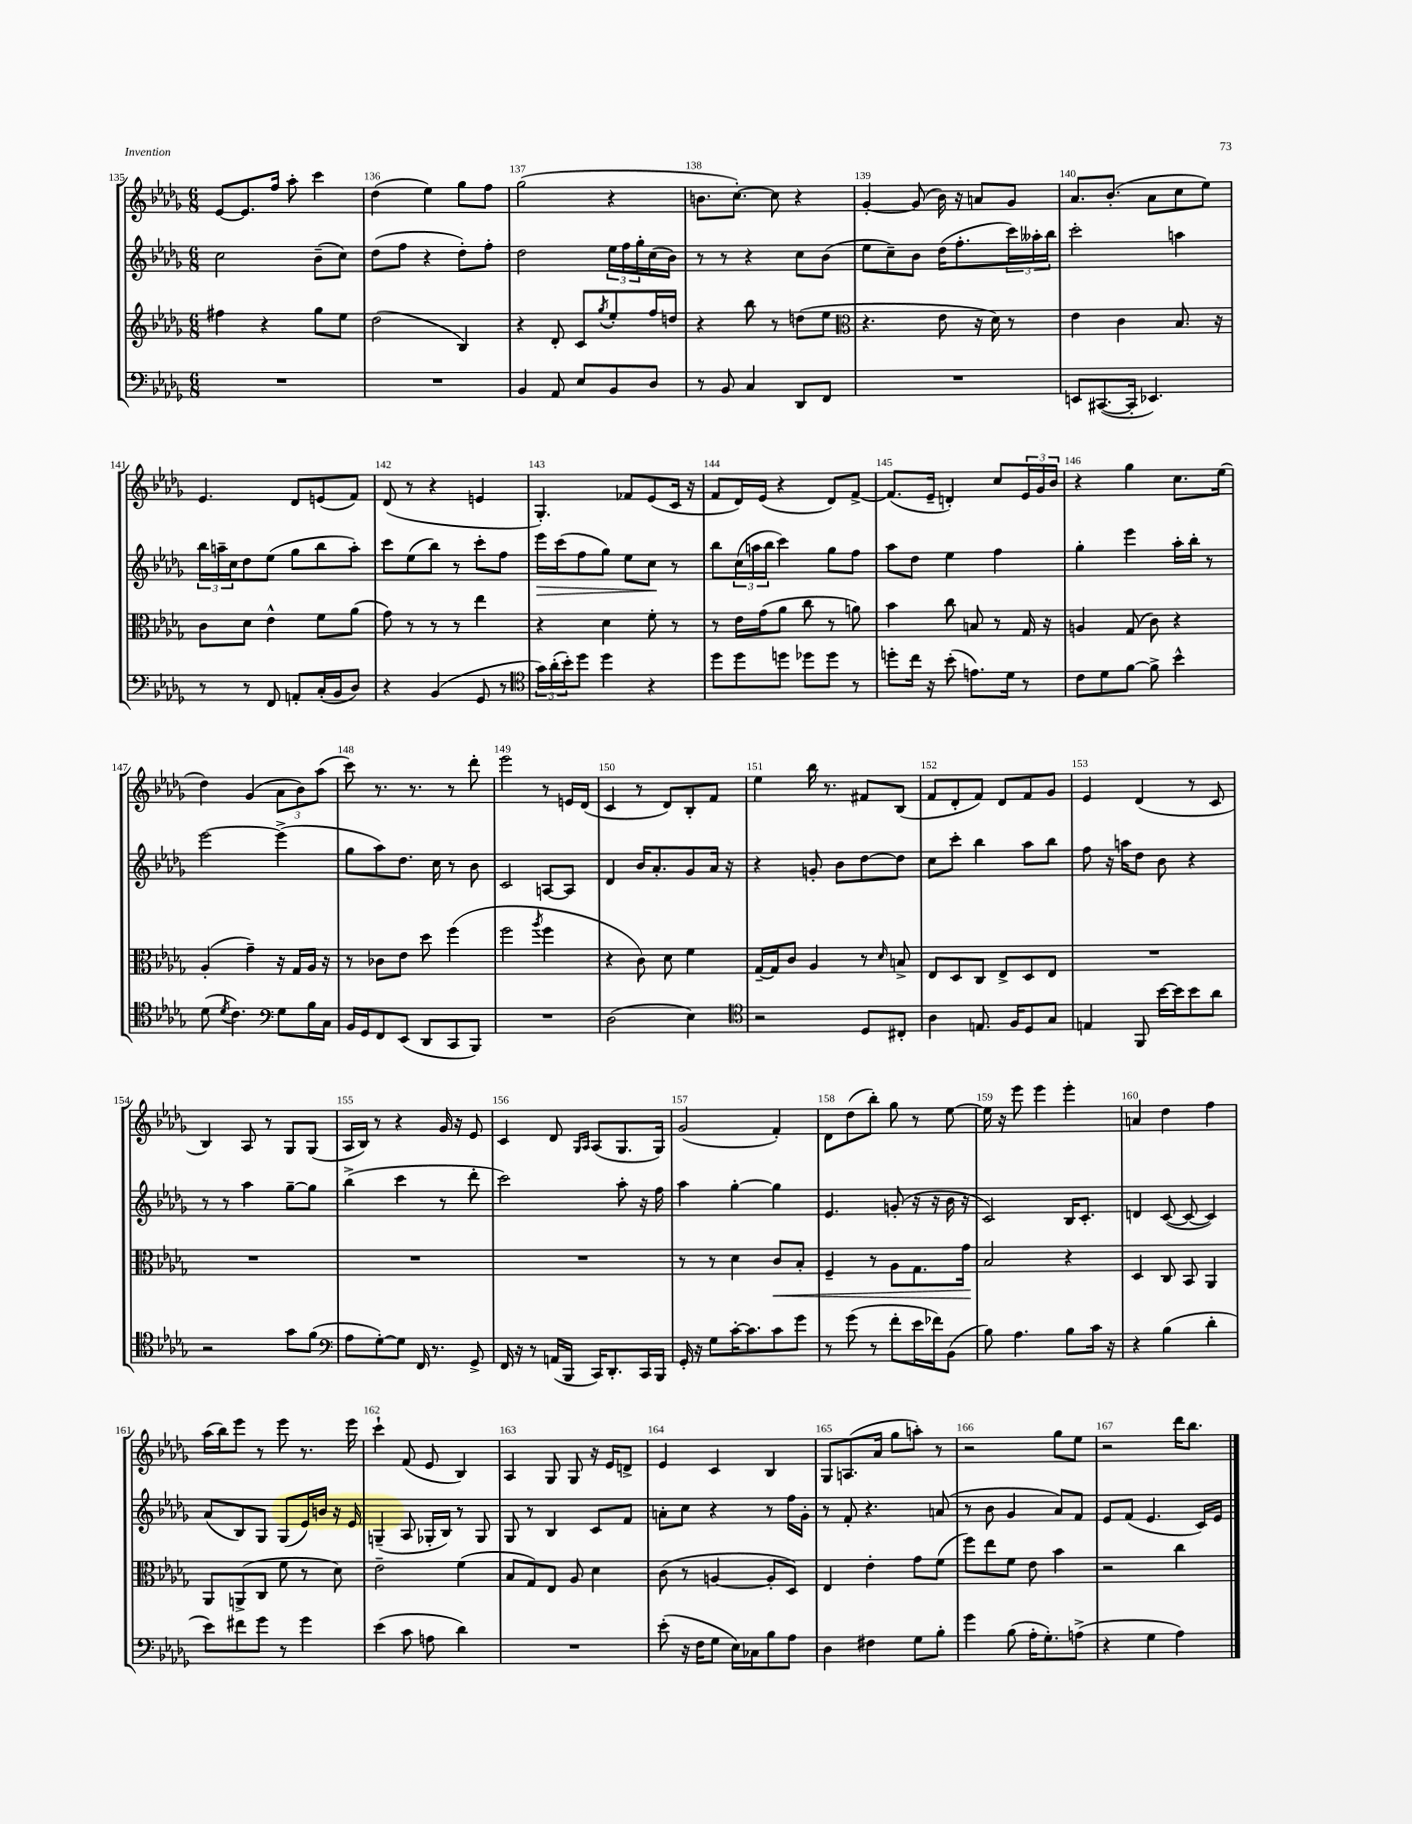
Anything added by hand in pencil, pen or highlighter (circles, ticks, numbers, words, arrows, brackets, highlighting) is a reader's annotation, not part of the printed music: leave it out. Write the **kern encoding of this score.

**kern	**kern	**dynam	**kern	**dynam	**kern
*part4	*part3	*part3	*part2	*part2	*part1
*staff4	*staff3	*staff3	*staff2	*staff2	*staff1
*clefF4	*clefG2	*	*clefG2	*	*clefG2
*k[b-e-a-d-g-]	*k[b-e-a-d-g-]	*	*k[b-e-a-d-g-]	*	*k[b-e-a-d-g-]
*M6/8	*M6/8	*	*M6/8	*	*M6/8
=135	=135	=135	=135	=135	=135
2.r	4ff#X\	.	2cc\	.	[8e-/L
.	.	.	.	.	8.e-/]
.	4r	.	.	.	.
.	.	.	.	.	16ff/Jk
.	.	.	.	.	8aa-'\
.	8gg-\L	.	(8b-~\L	.	4ccc\
.	8ee-\J	.	8cc\J)	.	.
=136	=136	=136	=136	=136	=136
2.r	(2dd-\	.	(8dd-\L	.	(4dd-\
.	.	.	8ff\J	.	.
.	.	.	4r	.	4ee-\)
.	4B-/)	.	8dd-'\L)	.	8gg-\L
.	.	.	8ff'\J	.	8ff\J
=137	=137	=137	=137	=137	=137
4BB-/	4r	.	2dd-\	.	(2gg-\
8AA-/	8d-'/	.	.	.	.
8E-/L	8c/L	.	.	.	.
.	8qgg-/	.	.	.	.
8BB-/	8ee-'/	.	24ee-\LL	.	4r
.	.	.	24ff\	.	.
.	.	.	24gg-'\	.	.
8D-/J	16ff/L	.	(16cc\	.	.
.	16ddn/JJ	.	16b-\JJ)	.	.
=138	=138	=138	=138	=138	=138
8r	4r	.	8r	.	8.bn\L
8BB-/	.	.	8r	.	.
.	.	.	.	.	[8.cc'\J)
4C/	8bb-\	.	4r	.	.
.	8r	.	.	.	8cc\]
8DD-/L	(8ddn\L	.	8cc\L	.	4r
8FF/J	8ee-\J	.	(8b-\J	.	.
=139	=139	=139	=139	=139	=139
*	*clefC3	*	*	*	*
2.r	4.r	.	8ee-\L	.	[4g-'/
.	.	.	8cc~\)	.	.
.	.	.	8b-\J	.	(8g-/]
.	8e-\	.	(16dd-\KL	.	16b-\)
.	.	.	8.ff'\	.	16r
.	16r	.	.	.	8an/L
.	16d-\)	.	.	.	.
.	8r	.	24ccc\L)	.	8g-/J
.	.	.	24aa--X'\	.	.
.	.	.	24bb-\JJ	.	.
=140	=140	=140	=140	=140	=140
8EEn/L	4e-\	.	2ccc'\	.	8.a-/L
([8.CC#X/	.	.	.	.	.
.	.	.	.	.	(8.b-'/J
.	4c\	.	.	.	.
16CC#'/Jk]	.	.	.	.	.
4.EE-X/)	.	.	.	.	8a-\L
.	8.B-/	.	4aan\	.	8cc\
.	.	.	.	.	8ee-\J)
.	16r	.	.	.	.
!!LO:LB:g=z
=141	=141	=141	=141	=141	=141
8r	8c\L	.	24bb-\LL	.	4.e-/
.	.	.	24aan~\	.	.
.	.	.	24cc\J	.	.
8r	8d-\J	.	8dd-\	.	.
8FF/	4e-^^\	.	(8ee-\J	.	.
8AAn'/L	.	.	8gg-\L	.	8d-/L
(16C'/L	8f\L	.	8bb-\	.	(8en/
16BB-/J	.	.	.	.	.
8D-/J)	(8a-\J	.	8aa'\J)	.	8f/J)
=142	=142	=142	=142	=142	=142
4r	8g-\)	.	8ccc\L	.	(8d-/
.	8r	.	(8ee-\	.	8r
(4BB-/	8r	.	8bb-\J)	.	4r
.	8r	.	8r	.	.
8GG-/	4ee-\	.	8ccc'\L	.	4en/
8r	.	.	8ff\J	.	.
=143	=143	=143	=143	=143	=143
*clefC4	*	*	*	*	*
!	!	!	!	!LO:HP:b	!
24g-\LL)	4r	.	16eee-\LL	>	4.G-'/)
(24a-'\	.	.	.	.	.
.	.	.	(16ccc\J	.	.
24b-'\J)	.	.	.	.	.
8dd-\J	.	.	8ff\	.	.
4dd-\	4d-\	.	8gg-\J)	.	.
.	.	.	8ee-\L	.	8f-X/L
4r	8f'\	.	8cc\J	.	(8e-/
.	8r	.	8r	]	16c/Jk
.	.	.	.	.	16r
=144	=144	=144	=144	=144	=144
8dd-\L	8r	.	8bb-\L	.	8f/L
8dd-\	16e-\LL	.	(24cc\L	.	16d-/L)
.	.	.	24aan\	.	.
.	(16g-\J	.	.	.	(16e-/JJ
.	.	.	24bb-\JJ	.	.
8ddn\J	8a-\J	.	4ccc\)	.	4r
8dd-X\L	8cc\	.	.	.	.
8dd-\J	8r	.	8gg-\L	.	8d-/L)
8r	8an\)	.	8ff\J	.	[8f^/J
=145	=145	=145	=145	=145	=145
8ddn'\L	4b-\	.	8aa-\L	.	(8.f/L]
16cc\Jk	.	.	8dd-\J	.	.
16r	.	.	.	.	16e-~/Jk
(8b-'\	8cc\	.	4ee-\	.	4dn'/)
8.en\L)	8Bn/	.	.	.	.
.	8r	.	4ff\	.	8cc/L
16d-\Jk	.	.	.	.	.
8r	16G-/	.	.	.	24e-/L
.	.	.	.	.	24g-/
.	16r	.	.	.	.
.	.	.	.	.	24b-/JJ
=146	=146	=146	=146	=146	=146
8c\L	4An/	.	4gg-'\	.	4r
8d-\	.	.	.	.	.
[8f\J	(8G-/	.	4eee-\	.	4gg-\
8f^\]	8c\)	.	.	.	.
4b-^^\	4r	.	16aa-'\LL	.	8.cc\L
.	.	.	16bb-'\JJ	.	.
.	.	.	8r	.	.
.	.	.	.	.	(16ee-\Jk
!!LO:LB:g=z
=147	=147	=147	=147	=147	=147
(8d-\	(4A-'/	.	[2eee-\	.	4dd-\)
8qd-/	.	.	.	.	.
4.c\)	.	.	.	.	.
.	4g-~\)	.	.	.	(4g-/
*clefF4	*	*	*	*	*
8G-\L	16r	.	(4eee-^\]	.	12a-\L
.	16G-/LL	.	.	.	.
.	.	.	.	.	12b-\)
16B-\L	16A-/JJ	.	.	.	.
.	.	.	.	.	(12aa-\J
16C\JJ	16r	.	.	.	.
=148	=148	=148	=148	=148	=148
16BB-/LL	8r	.	8gg-\L	.	8ccc\)
16GG-/J	.	.	.	.	.
8FF/	8c-X\L	.	8aa-\)	.	8.r
(8EE-/J	8e-\J	.	8.dd-\J	.	.
.	.	.	.	.	8.r
8DD-/L	8dd-\	.	.	.	.
.	.	.	16cc\	.	.
8CC/	(4ff\	.	8r	.	8r
8BBB-/J)	.	.	8b-\	.	8ddd-'\
=149	=149	=149	=149	=149	=149
2.r	2ff\	.	2c/	.	2eee-\
.	8qaa-/	.	.	.	.
.	4ff\	.	[8An/L	.	8r
.	.	.	8A/J]	.	16en/LL
.	.	.	.	.	(16d-/JJ
=150	=150	=150	=150	=150	=150
(2D-\	4r	.	4d-/	.	4c/
.	8c\)	.	16b-/KL	.	8r
.	.	.	8.a-'/	.	.
.	8d-\	.	.	.	8d-/L)
4E-\)	4f\	.	8g-/	.	8B-'/
.	.	.	16a-/Jk	.	8f/J
.	.	.	16r	.	.
=151	=151	=151	=151	=151	=151
*clefC4	*	*	*	*	*
2r	[16G-~/LL	.	4r	.	4ee-\
.	16G-/J]	.	.	.	.
.	8c/J	.	.	.	.
.	4A-/	.	8gn'/	.	16bb-\
.	.	.	.	.	8.r
.	.	.	8b-\L	.	.
8D-/L	8r	.	[8dd-\	.	8f#X/L
.	16qqd-/	.	.	.	.
8C#X'/J	8Bn^/	.	8dd-\J]	.	(8B-/J
=152	=152	=152	=152	=152	=152
4A-\	8E-/L	.	8cc\L	.	8f/L
.	8D-/	.	8ccc'\J	.	8d-'/
8.En/	8C/J	.	4bb-\	.	8f/J)
.	8E-^/L	.	.	.	8d-/L
16F/KL	.	.	.	.	.
8D-/	8D-/	.	8aa-\L	.	8f/
8G-/J	8E-/J	.	8bb-\J	.	8g-/J
=153	=153	=153	=153	=153	=153
4En/	2.r	.	8ff\	.	4e-/
.	.	.	16r	.	.
.	.	.	16aan\KL	.	.
8FF/	.	.	8dd-\J	.	(4d-/
[16b-\LL	.	.	8b-\	.	.
16b-\J]	.	.	.	.	.
8b-\	.	.	4r	.	8r
8a-\J	.	.	.	.	8c/
!!LO:LB:g=z
=154	=154	=154	=154	=154	=154
2r	2.r	.	8r	.	4B-/)
.	.	.	8r	.	.
.	.	.	4aa-\	.	8A-/
.	.	.	.	.	8r
8g-\L	.	.	[8gg-~\L	.	8G-/L
(8f\J	.	.	8gg-\J]	.	(8G-/J
=155	=155	=155	=155	=155	=155
*clefF4	*	*	*	*	*
8A-\L	2.r	.	(4bb-^\	.	16A-/LL
.	.	.	.	.	16B-/JJ)
[8G-'\)	.	.	.	.	8r
8G-\J]	.	.	4ccc\	.	4r
16FF/	.	.	.	.	.
8.r	.	.	.	.	.
.	.	.	8r	.	16g-/
.	.	.	.	.	16r
8GG-^/	.	.	8ddd-'\	.	8e-/
=156	=156	=156	=156	=156	=156
16FF/	2.r	.	2ccc\)	.	4c/
16r	.	.	.	.	.
8r	.	.	.	.	.
(16AAn/LL	.	.	.	.	8d-/
16BBB-/JJ	.	.	.	.	.
.	.	.	.	.	16qqG-/LL
.	.	.	.	.	16qqA-/JJ
16CC/KL)	.	.	.	.	(8A-/L
8.DD-'/	.	.	.	.	.
.	.	.	8aa-'\	.	8.G-/
16CC/L	.	.	16r	.	.
16BBB-/JJ	.	.	16ff\	.	16G-/Jk)
=157	=157	=157	=157	=157	=157
16GG-'/	8r	.	4aa-\	.	(2g-/
16r	.	.	.	.	.
8G-\L	8r	.	.	.	.
[16c'\K	4d-\	.	[4gg-'\	.	.
8.c\]	.	.	.	.	.
!	!	!LO:HP:b	!	!	!
8c\	8c/L	<	4gg-\]	.	4f'/)
8g-\J	8B-'/J	.	.	.	.
=158	=158	=158	=158	=158	=158
8r	4F~/	.	4.e-/	.	8d-\L
(8g-\	.	.	.	.	(8dd-\
8r	8r	.	.	.	8bb-'\J)
8f'\L	8A-\L	.	(8gn'/	.	8gg-\
16e-\L	8.G-\	.	16r	.	8r
16f-X\J)	.	.	16r	.	.
(8BB-\J	.	.	16b-\	.	[8ee-\
.	16g-\Jk	.	16r	.	.
.	.	[	.	.	.
=159	=159	=159	=159	=159	=159
8B-\)	2B-/	.	2c/)	.	16ee-\]
.	.	.	.	.	16r
4.A-\	.	.	.	.	8eee-\
.	.	.	.	.	4eee-\
8B-\L	4r	.	16B-/KL	.	4eee-'\
.	.	.	8.c'/J	.	.
16c\Jk	.	.	.	.	.
16r	.	.	.	.	.
=160	=160	=160	=160	=160	=160
4r	4D-/	.	4dn/	.	4an/
(4B-\	8C/	.	([8c/	.	4dd-\
.	8BB-/	.	8c/_	.	.
4d-'\	4AA-/	.	4c/])	.	4ff\
!!LO:LB:g=z
=161	=161	=161	=161	=161	=161
8e-\L)	8AA-/L	.	(8a-/L	.	(16aa-\LL
.	.	.	.	.	16bb-\J)
8f#X\	(8AAn^/	.	8B-/)	.	8eee-\J
8g-\J	8C/J	.	8G-/J	.	8r
8r	8f\	.	(8G-/L	.	8eee-\
4g-\	8r	.	16e-/L)	.	8.r
.	.	.	16bn/JJ	.	.
.	8d-\)	.	16r	.	.
.	.	.	16e-/	.	16eee-\
=162	=162	=162	=162	=162	=162
(4e-\	2e-~\	.	(4Gn~/	.	4ccc`\
8c\	.	.	8A-/	.	(8f/
8An\	.	.	16G-X'/LL	.	8e-/
.	.	.	16B-/JJ)	.	.
4d-\)	(4f\	.	8r	.	4B-/)
.	.	.	8G-/	.	.
=163	=163	=163	=163	=163	=163
2.r	8B-/L	.	8G-/	.	4A-/
.	8G-/)	.	8r	.	.
.	8E-/J	.	4B-/	.	8G-/
.	8A-/	.	.	.	8G-/
.	4d-\	.	8c/L	.	16r
.	.	.	.	.	16e-/KL
.	.	.	8f/J	.	8dn^/J
=164	=164	=164	=164	=164	=164
(8e-'\	(8c\	.	8an'\L	.	4e-/
16r	8r	.	8cc\J	.	.
16F\KL	.	.	.	.	.
8G-\J	[4An/	.	4r	.	4c/
16E-\LL)	.	.	.	.	.
16C-X\J	.	.	.	.	.
8B-\	8A'/L]	.	8r	.	4B-/
8A-\J	8D-/J)	.	16ff\LL	.	.
.	.	.	16g-'\JJ	.	.
=165	=165	=165	=165	=165	=165
4D-\	4E-/	.	8r	.	8G-/L
.	.	.	8f'/	.	(8.An/
4F#X\	4e-'\	.	4.r	.	.
.	.	.	.	.	16a-/Jk
.	.	.	.	.	8gg-\L
8G-\L	8g-\L	.	.	.	8aan'\J)
8B-'\J	(8f\J	.	(8an/	.	8r
=166	=166	=166	=166	=166	=166
4g-\	8ff\L)	.	8r	.	2r
.	8ee-\	.	8b-\	.	.
(8B-\	8f\J	.	4g-/	.	.
16A-'\KL	8e-\	.	.	.	.
8.G-'\)	.	.	.	.	.
.	4b-\	.	8a-/L)	.	8gg-\L
(8An^\J	.	.	8f/J	.	8ee-\J
=167	=167	=167	=167	=167	=167
4r	2r	.	8e-/L	.	2r
.	.	.	(8f/J	.	.
4G-\	.	.	4.e-/	.	.
4A-\)	4cc\	.	.	.	16ddd-\KL
.	.	.	.	.	8.bb-\J
.	.	.	16c/LL)	.	.
.	.	.	16e-/JJ	.	.
==	==	==	==	==	==
*-	*-	*-	*-	*-	*-
